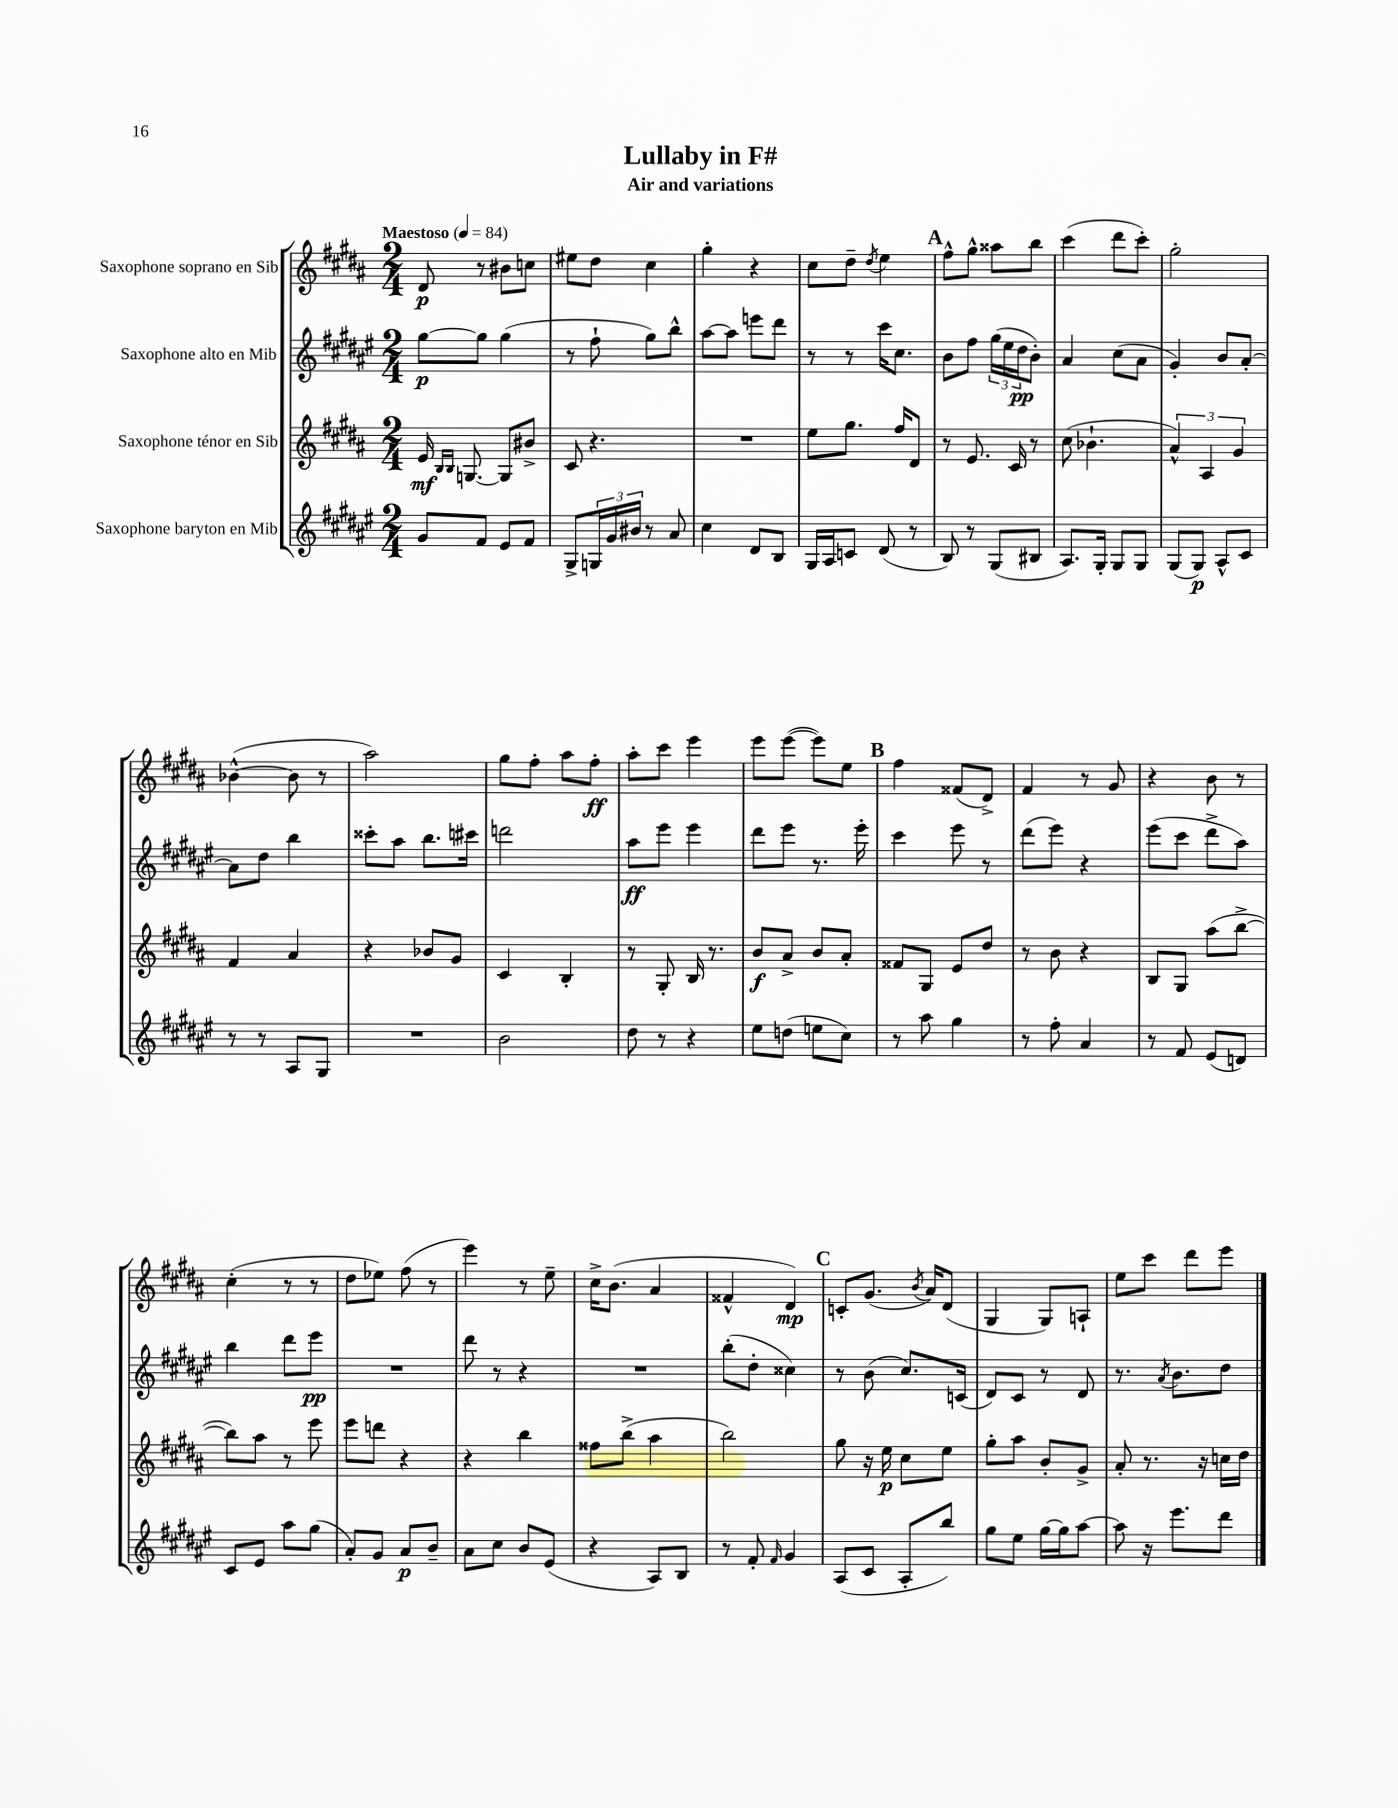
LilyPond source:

\header { title = "Lullaby in F#" subtitle = "Air and variations" }
<<
\new StaffGroup <<
\new Staff = "s0" \with { instrumentName = "Saxophone soprano en Sib" } {
    \clef treble \key b \major \numericTimeSignature \time 2/4 \tempo "Maestoso" 4 = 84
    dis'8\p r8 bis'8 c''8 |
    eis''8 dis''8 cis''4 |
    gis''4-. r4 |
    cis''8 dis''8-- \acciaccatura { dis''8 } e''4 |
    \mark \markup { \bold "A" } fis''8-^ gis''8-^ aisis''8 b''8 |
    cis'''4( dis'''8 cis'''8-.) |
    gis''2-. |
    bes'4~-^( bes'8 r8 |
    ais''2) |
    gis''8 fis''8-. ais''8 fis''8-.\ff |
    ais''8-. cis'''8 e'''4 |
    e'''8 e'''8~( e'''8) e''8 |
    \mark \markup { \bold "B" } fis''4 fisis'8( dis'8->) |
    fis'4 r8 gis'8 |
    r4 b'8 r8 |
    cis''4-.( r8 r8 |
    dis''8 ees''8) fis''8( r8 |
    e'''4) r8 e''8-- |
    cis''16-> b'8.( ais'4 |
    fisis'4-^ dis'4\mp) |
    \mark \markup { \bold "C" } c'8-. gis'8.( \acciaccatura { b'8 } ais'16) dis'8( |
    gis4 gis8) a8-! |
    e''8 cis'''8 dis'''8 e'''8 \bar "|." |
}
\new Staff = "s1" \with { instrumentName = "Saxophone alto en Mib" } {
    \clef treble \key fis \major \numericTimeSignature \time 2/4
    gis''8~\p gis''8 gis''4( |
    r8 fis''8-! gis''8) b''8-^ |
    ais''8~ ais''8 e'''8 dis'''8 |
    r8 r8 cis'''16 cis''8. |
    \mark \markup { \bold "A" } b'8 fis''8 \tuplet 3/2 { gis''16( eis''16 dis''16\pp } b'8-.) |
    ais'4 cis''8( ais'8 |
    gis'4-.) b'8 ais'8~-. |
    ais'8 dis''8 b''4 |
    cisis'''8-. ais''8 b''8. cis'''16 |
    d'''2 |
    ais''8\ff eis'''8 eis'''4 |
    dis'''8 eis'''8 r8. eis'''16-. |
    \mark \markup { \bold "B" } cis'''4 eis'''8 r8 |
    dis'''8( eis'''8) r4 |
    eis'''8( cis'''8 dis'''8-> ais''8) |
    b''4 dis'''8 eis'''8\pp |
    R2 |
    dis'''8 r8 r4 |
    R2 |
    b''8-.( dis''8-. cisis''4) |
    \mark \markup { \bold "C" } r8 b'8( cis''8.) c'16( |
    dis'8) cis'8 r8 dis'8 |
    r8. \acciaccatura { ais'8 } b'8. dis''8 \bar "|." |
}
\new Staff = "s2" \with { instrumentName = "Saxophone ténor en Sib" } {
    \clef treble \key b \major \numericTimeSignature \time 2/4
    e'16\mf \grace { b16 b16 } g8.~ g8 bis'8-> |
    cis'8 r4. |
    R2 |
    e''8 gis''8. fis''16 dis'8 |
    \mark \markup { \bold "A" } r8 e'8. cis'16 r8 |
    cis''8( bes'4.-! |
    \tuplet 3/2 { ais'4-^) ais4 gis'4 } |
    fis'4 ais'4 |
    r4 bes'8 gis'8 |
    cis'4 b4-. |
    r8 gis8-. b16 r8. |
    b'8\f ais'8-> b'8 ais'8-. |
    \mark \markup { \bold "B" } fisis'8 gis8 e'8 dis''8 |
    r8 b'8 r4 |
    b8 gis8 ais''8( b''8~-> |
    b''8) ais''8 r8 e'''8 |
    e'''8 d'''8 r4 |
    r4 b''4 |
    fisis''8 b''8->( ais''4 |
    b''2) |
    \mark \markup { \bold "C" } gis''8 r16 e''16\p cis''8 e''8 |
    gis''8-. ais''8 b'8-. gis'8-> |
    ais'8-. r8. r16 c''16 dis''16 \bar "|." |
}
\new Staff = "s3" \with { instrumentName = "Saxophone baryton en Mib" } {
    \clef treble \key fis \major \numericTimeSignature \time 2/4
    gis'8 fis'8 eis'8 fis'8 |
    gis8-> \tuplet 3/2 { g16 gis'16 bis'16 } r8 ais'8 |
    cis''4 dis'8 b8 |
    gis16 ais16 c'8 dis'8( r8 |
    \mark \markup { \bold "A" } b8) r8 gis8( bis8 |
    ais8.) gis16-. gis8 gis8 |
    gis8( gis8\p) ais8-^ cis'8 |
    r8 r8 ais8 gis8 |
    R2 |
    b'2 |
    dis''8 r8 r4 |
    eis''8 d''8( e''8 cis''8) |
    \mark \markup { \bold "B" } r8 ais''8 gis''4 |
    r8 fis''8-. ais'4 |
    r8 fis'8 eis'8( d'8) |
    cis'8 eis'8 ais''8 gis''8( |
    ais'8-.) gis'8 ais'8\p b'8-- |
    ais'8 cis''8 b'8 eis'8( |
    r4 ais8) b8 |
    r8 fis'8-. \grace { fis'16 } gis'4 |
    \mark \markup { \bold "C" } ais8( cis'8 ais8-. b''8) |
    gis''8 eis''8 gis''16~ gis''16 ais''8~ |
    ais''8 r16 eis'''8. dis'''8 \bar "|." |
}
>>
>>
\layout { \context { \Score \remove "Bar_number_engraver" } }
